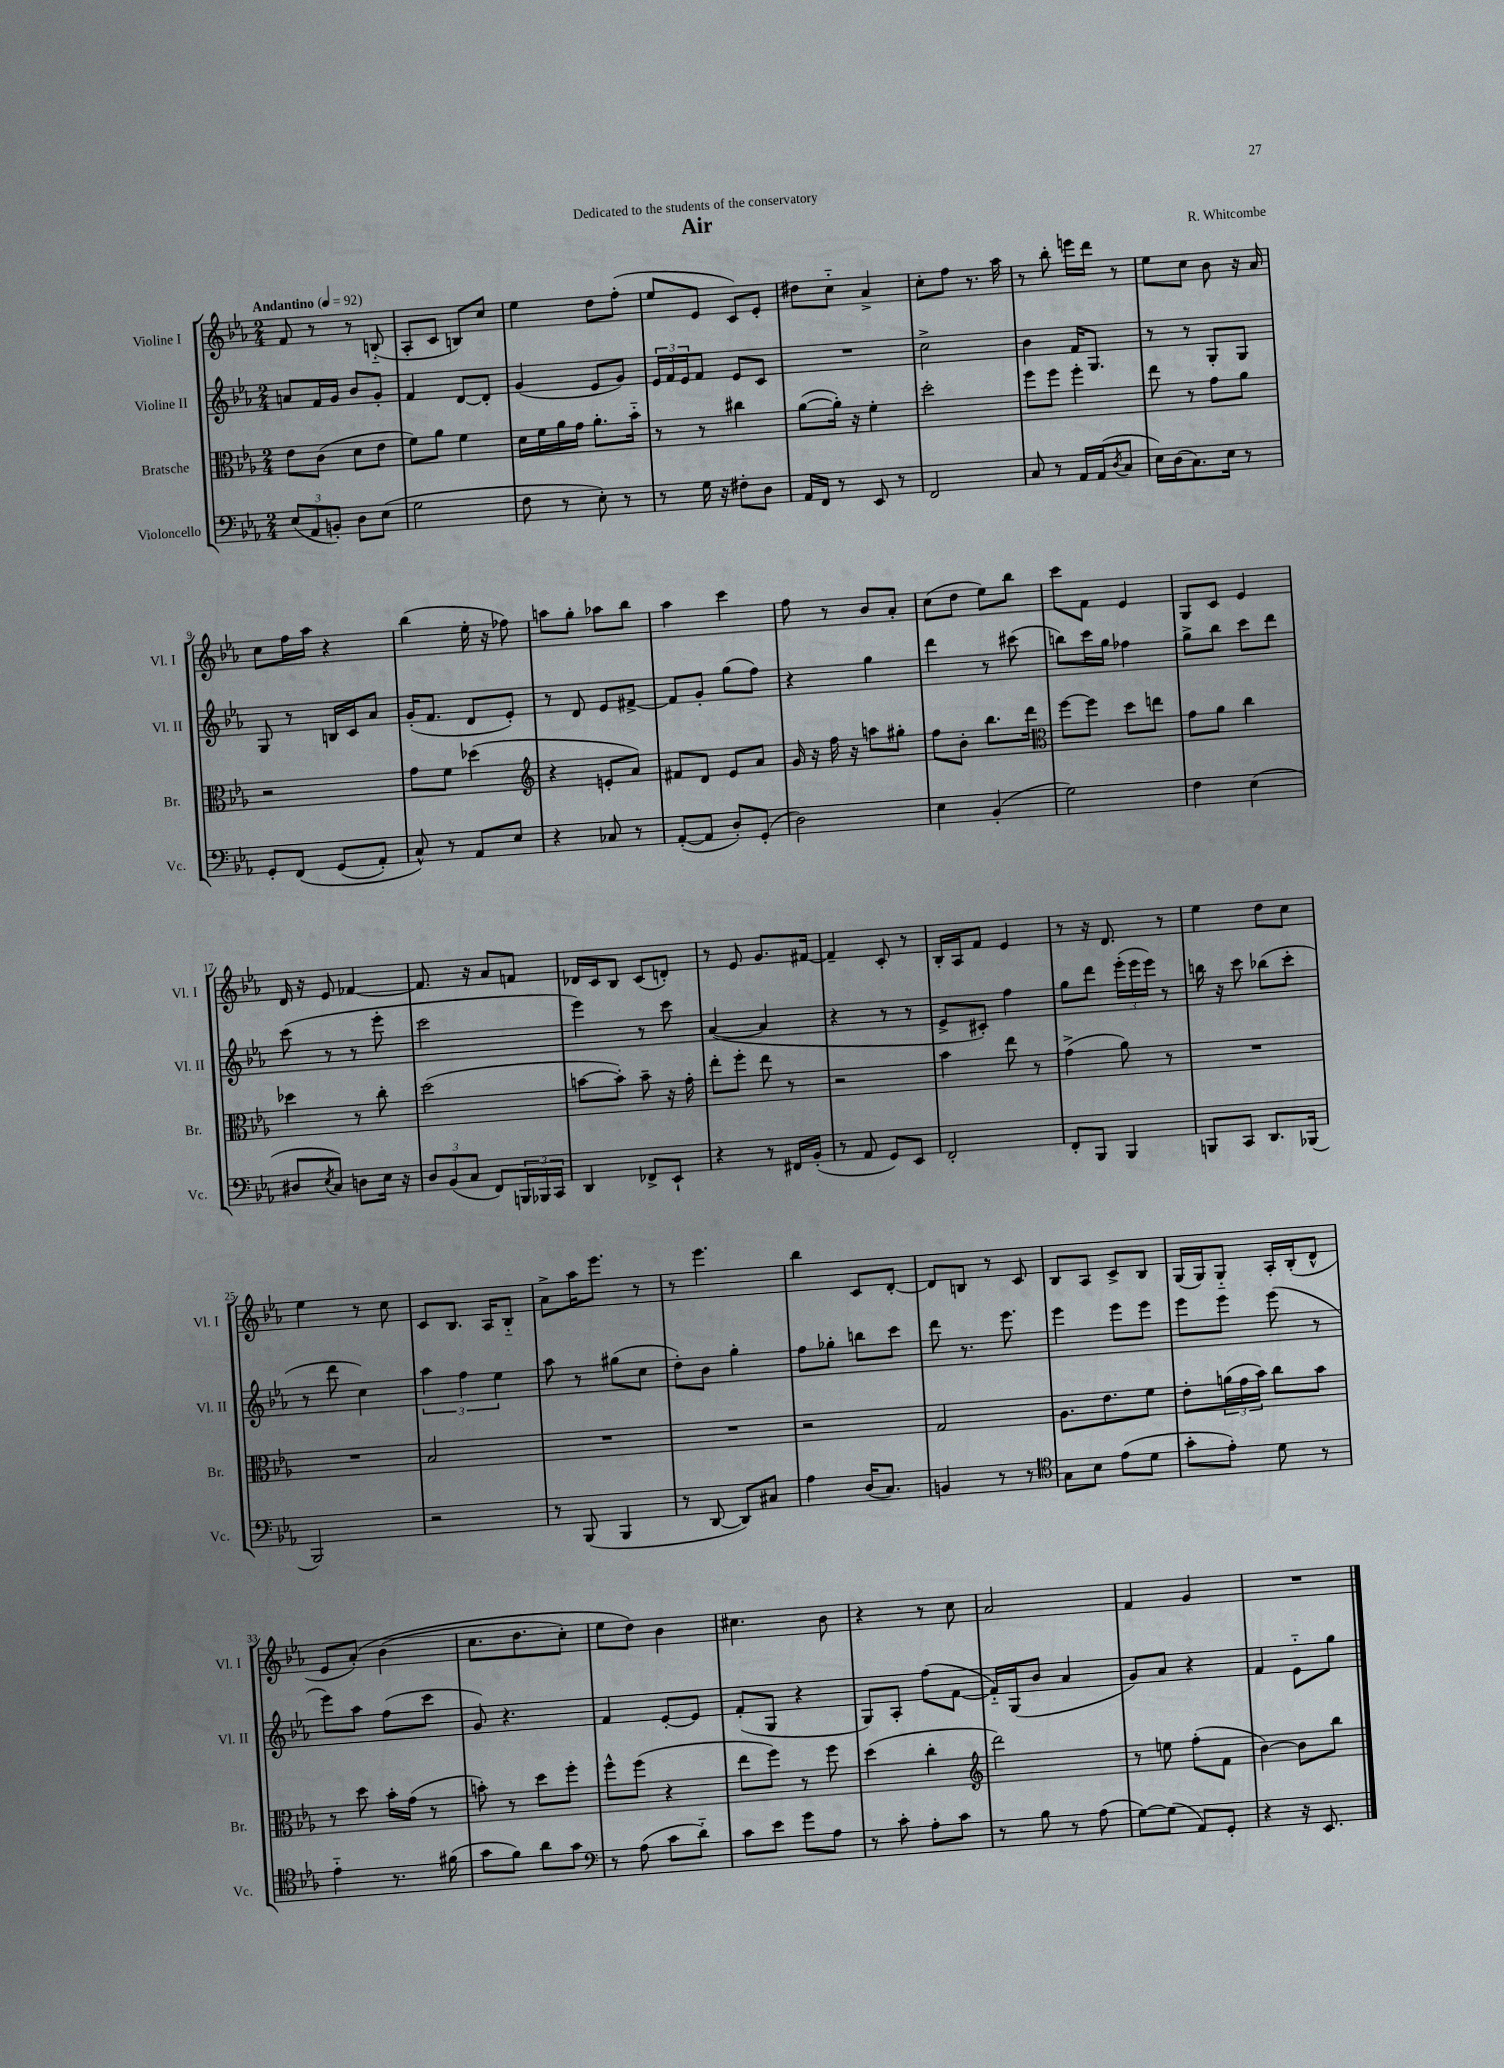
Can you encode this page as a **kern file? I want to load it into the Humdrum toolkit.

**kern	**kern	**kern	**kern
*staff4	*staff3	*staff2	*staff1
*clefF4	*clefC3	*clefG2	*clefG2
*k[b-e-a-]	*k[b-e-a-]	*k[b-e-a-]	*k[b-e-a-]
*M2/4	*M2/4	*M2/4	*M2/4
*MM92	*MM92	*MM92	*MM92
(12E-/L	8e-\L	8a/L	8f/
12AA-/	.	.	.
.	(8c\J	16f/L	8r
12BB'/J)	.	.	.
.	.	16g/JJ	.
8D\L	8d\L	8b-/L	8r
(8E-\J	8e-\J	8g'/J	(8B'~/
=	=	=	=
2G\	8f\L)	4f/	8A-'/L
.	8a-\J	.	8c/J
.	4f\	[8d/L	8B/L)
.	.	8d'/]J	8cc/J
=	=	=	=
8F\	16d\LL	(4g/	4ee-\
.	16f\	.	.
8r	16a-\	.	.
.	16g\JJ	.	.
8E-'\)	8.a-'\L	8e-/L	8dd\L
8r	.	8g/J)	(8ff'\J
.	16b-'~\Jk	.	.
=	=	=	=
8r	8r	24e-/LL	8ee-/L
.	.	24f/	.
.	.	24e-/J	.
16G\	8r	8f/J	8e-/J
16r	.	.	.
8F#'\L	4cc#\	8e-/L	8c/L)
8D\J	.	8c/J	8e-'/J
=	=	=	=
16AA-/LL	([8a-\L	2r	8dd#\L
16FF/JJ	.	.	.
8r	16a-'\]Jk)	.	8cc'~\J
.	16r	.	.
8EE-/	4f'\	.	4a-^/
8r	.	.	.
=	=	=	=
2FF/	2dd'\	2cc^\	8cc'\L
.	.	.	8ff\J
.	.	.	8.r
.	.	.	16aa-\
=	=	=	=
8C/	8ff\L	4b-\	8r
8r	8ff\J	.	8bb-'\
16AA-/LL	4ff'\	16f/LK	16eee\LL
(16AA-/J	.	8.G/J	16ddd\JJ
8qD/	.	.	.
8C/J	.	.	8r
=	=	=	=
16E-\LL)	8ee-\	8r	8ee-\L
(16D\J	.	.	.
8.C\)	8r	8r	8cc\J
.	8g\L	8G'/L	8b-\
16E-\Jk	.	.	.
8r	8a-\J	8G/J	16r
.	.	.	16a-/
=	=	=	=
8GG'/L	2r	8G/	8cc\L
&(8FF/J	.	8r	16ff\L
.	.	.	16aa-\JJ
(8GG/L	.	16B/LL	4r
.	.	16c/J	.
8AA-'/J)	.	8a-/J	.
=	=	=	=
8C^^/&)	8g\L	(16g'/LK	(4bb-\
.	.	8.f/J	.
8r	8f\J	.	.
8AA-/L	(4dd-\	8d/L	16ee-'\
.	.	.	16r
8E-/J	.	8e-'/J)	8ff-\)
=	=	=	=
*	*clefG2	*	*
4r	4r	8r	8aa\L
.	.	8d/	8gg'\J
8C-/	8e'/L	8e-/L	8aa-\L
8r	8a-/J)	[8f#^/J	8bb-\J
=	=	=	=
([8AA-'/L	8f#/L	8f#/]L	4aa-\
8AA-/]J	8d/J	8g'/J	.
8D'/L)	8e-/L	(8gg\L	4ccc\
(8GG'/J	8a-/J	8ff\J)	.
=	=	=	=
2D\)	16g/	4r	8ff\
.	16r	.	.
.	16ff\	.	8r
.	16r	.	.
.	8aa\L	4gg\	8b-/L
.	8gg#'\J	.	8a-'/J
=	=	=	=
4E-\	8ff\L	4ddd\	(8cc\L
.	8b-'\J	.	8dd\J
(4BB-'/	8.bb-\L	8r	8ee-\L)
.	.	(8ccc#\	8bb-\J
.	16ddd\Jk	.	.
=	=	=	=
*	*clefC3	*	*
2G\)	[8ff\L	8bb\L)	8ccc\L
.	8ff\]J	16ccc\L	8f\J
.	.	16gg\JJ	.
.	8dd\L	4ff-\	4e-/
.	8ee\J	.	.
=	=	=	=
4F\	8g\L	8gg^\L	8G/L
.	8a-\J	8bb-\J	8c/J
(4E-\	4cc\	8ccc\L	4e-/
.	.	8ddd\J	.
=	=	=	=
8D#/L	4dd-\	(8ccc\	16d/
.	.	.	16r
8qE-/	.	.	.
8C/J)	.	8r	8e-/
8D\L	8r	8r	[4f-/
16E-\Jk	8cc'\	8eee-'\	.
16r	.	.	.
=	=	=	=
12D/L	(2dd\	2ccc\	8.f-/]
(12BB-/	.	.	.
12C/J	.	.	.
.	.	.	16r
8FF/L)	.	.	8a-/L
24BBB/L	.	.	8f/J
24BBB-/	.	.	.
24CC/JJ	.	.	.
=	=	=	=
4DD/	[8b\L	4eee-\)	16d-/LL
.	.	.	16c/J
.	8b'\]J)	.	8B-/J
8FF-^/L	8b~\	8r	(8c/L
8EE-`/J	16r	8ccc\	8d'/J)
.	16g'\	.	.
=	=	=	=
4r	8ee-'\L	([4a-/	8r
.	8ff'\J	.	8e-/
8r	8ee-\	4a-/]	8.g/L
16FF#/LL	8r	.	.
(16BB-'/JJ	.	.	[16f#/Jk
=	=	=	=
8r	2r	4r	4f#~/]
8AA-/	.	.	.
8GG/L)	.	8r	8c'/
8EE-/J	.	8r	8r
=	=	=	=
2FF'/	4b-\	8e-^/L	16B-'/LL
.	.	.	16A-/J
.	.	8c#'/J)	8f/J
.	8ee-\	4ff\	4e-/
.	8r	.	.
=	=	=	=
8FF'/L	(4g^\	8gg\L	8r
8BBB-/J	.	8ddd\J	16r
.	.	.	8.d/
4BBB-/	8a-\)	(24eee-'\LL	.
.	.	24eee-\	.
.	.	24eee-\JJ)	.
.	8r	8r	8r
=	=	=	=
8BBB/L	2r	16bb\	4ee-\
.	.	16r	.
8CC/J	.	8ccc\	.
8.DD/L	.	(8bb-\L	8dd\L
.	.	8ccc'\J	8cc\J
(16BBB-/Jk	.	.	.
=	=	=	=
2BBB-/)	2r	8r	4ee-\
.	.	8ddd\	.
.	.	4cc\)	8r
.	.	.	8cc\
=	=	=	=
2r	2B-/	6aa-\	8c/L
.	.	.	8.B-/J
.	.	6ff\	.
.	.	.	16A-/LK
.	.	6ee-\	.
.	.	.	8B-'~/J
=	=	=	=
8r	2r	8aa-\	8a-^\L
(8BBB-/	.	8r	16aa-\K
.	.	.	8.eee-\J
4BBB-/	.	(8gg#\L	.
.	.	8cc\J	8r
=	=	=	=
8r	2r	8dd'\L)	8r
[8DD/	.	8b-\J	4.eee-\
8DD/]L)	.	4gg'\	.
8C#/J	.	.	.
=	=	=	=
4A-\	2r	8ff\L	4bb-\
.	.	8gg-'\J	.
(16D/LK	.	8bb\L	8c/L
8.C/J)	.	.	.
.	.	8ccc\J	[8d'/J
=	=	=	=
4BB/	2G/	8ddd\	8d/]L
.	.	8.r	8B/J
8r	.	.	8r
.	.	8.eee-\	.
8r	.	.	8c/
=	=	=	=
*clefC4	*	*	*
8G\L	8.A-\L	4eee-\	8B-/L
8B-\J	.	.	8A-/J
.	8.e-\	.	.
(8e-\L	.	8eee-\L	8c^/L
8d\J	8f\J	8eee-\J	8B-/J
=	=	=	=
8g'\L	8e-'\L	8eee-\L	(16G/LL
.	.	.	16G/J)
8e-'\J)	(24a\L	8eee-\J	8G'~/J
.	24g\	.	.
.	24b-\JJ)	.	.
8d\	8cc\L	(8eee-\	16A-'/LL
.	.	.	(16B-'/J
8r	8b-\J	8r	8d^^/J
=	=	=	=
4e-'~\	8r	8eee-\L)	8e-/L
.	8dd\	8aa-\J	&(8a-'/J)
8.r	16b-'\LL	(8ff\L	(4b-\
.	(16g\JJ	.	.
.	8r	8ccc\J	.
(16f#\	.	.	.
=	=	=	=
8g\L	8b'\)	8g/)	8.cc\L
8f\J)	8r	4.r	.
.	.	.	8.dd\
8a-\L	8dd\L	.	.
8g\J	8ff'\J	.	8cc'\J)
=	=	=	=
*clefF4	*	*	*
8r	8ff^^\L	4f/	8ee-\L
(8A-\	(8ff\J	.	8dd\J&)
8c\L	4r	[8e-'/L	4b-\
8d'~\J)	.	8e-/]J	.
=	=	=	=
8c\L	8ee-\L	(8f'/L	4.cc#\
8e-\J	8ff\J)	8G/J	.
8g\L	8r	4r	.
8A-\J	8ff\	.	8b-\
=	=	=	=
8r	(4dd\	8G/L)	4r
8c'\	.	8A-'/J	.
8A-'\L	4cc'\	(8ff\L	8r
8c\J	.	[8f\J	8cc\
=	=	=	=
*	*clefG2	*	*
8r	2ddd\)	16f'~/]LL)	2a-/
.	.	(16G/J	.
8B-\	.	8b-/J	.
8r	.	4a-/	.
(8A-\	.	.	.
=	=	=	=
[8G\L)	8r	8g/L)	4f/
(8G\]J	8ee\	8a-/J	.
8AA-/L)	(8ff'\L	4r	4g/
8GG'/J	8f\J	.	.
=	=	=	=
4r	[4b-\)	4f/	2r
16r	8b-\]L	8e-'~\L	.
8.EE-/	.	.	.
.	8bb-\J	8gg\J	.
==	==	==	==
*-	*-	*-	*-
